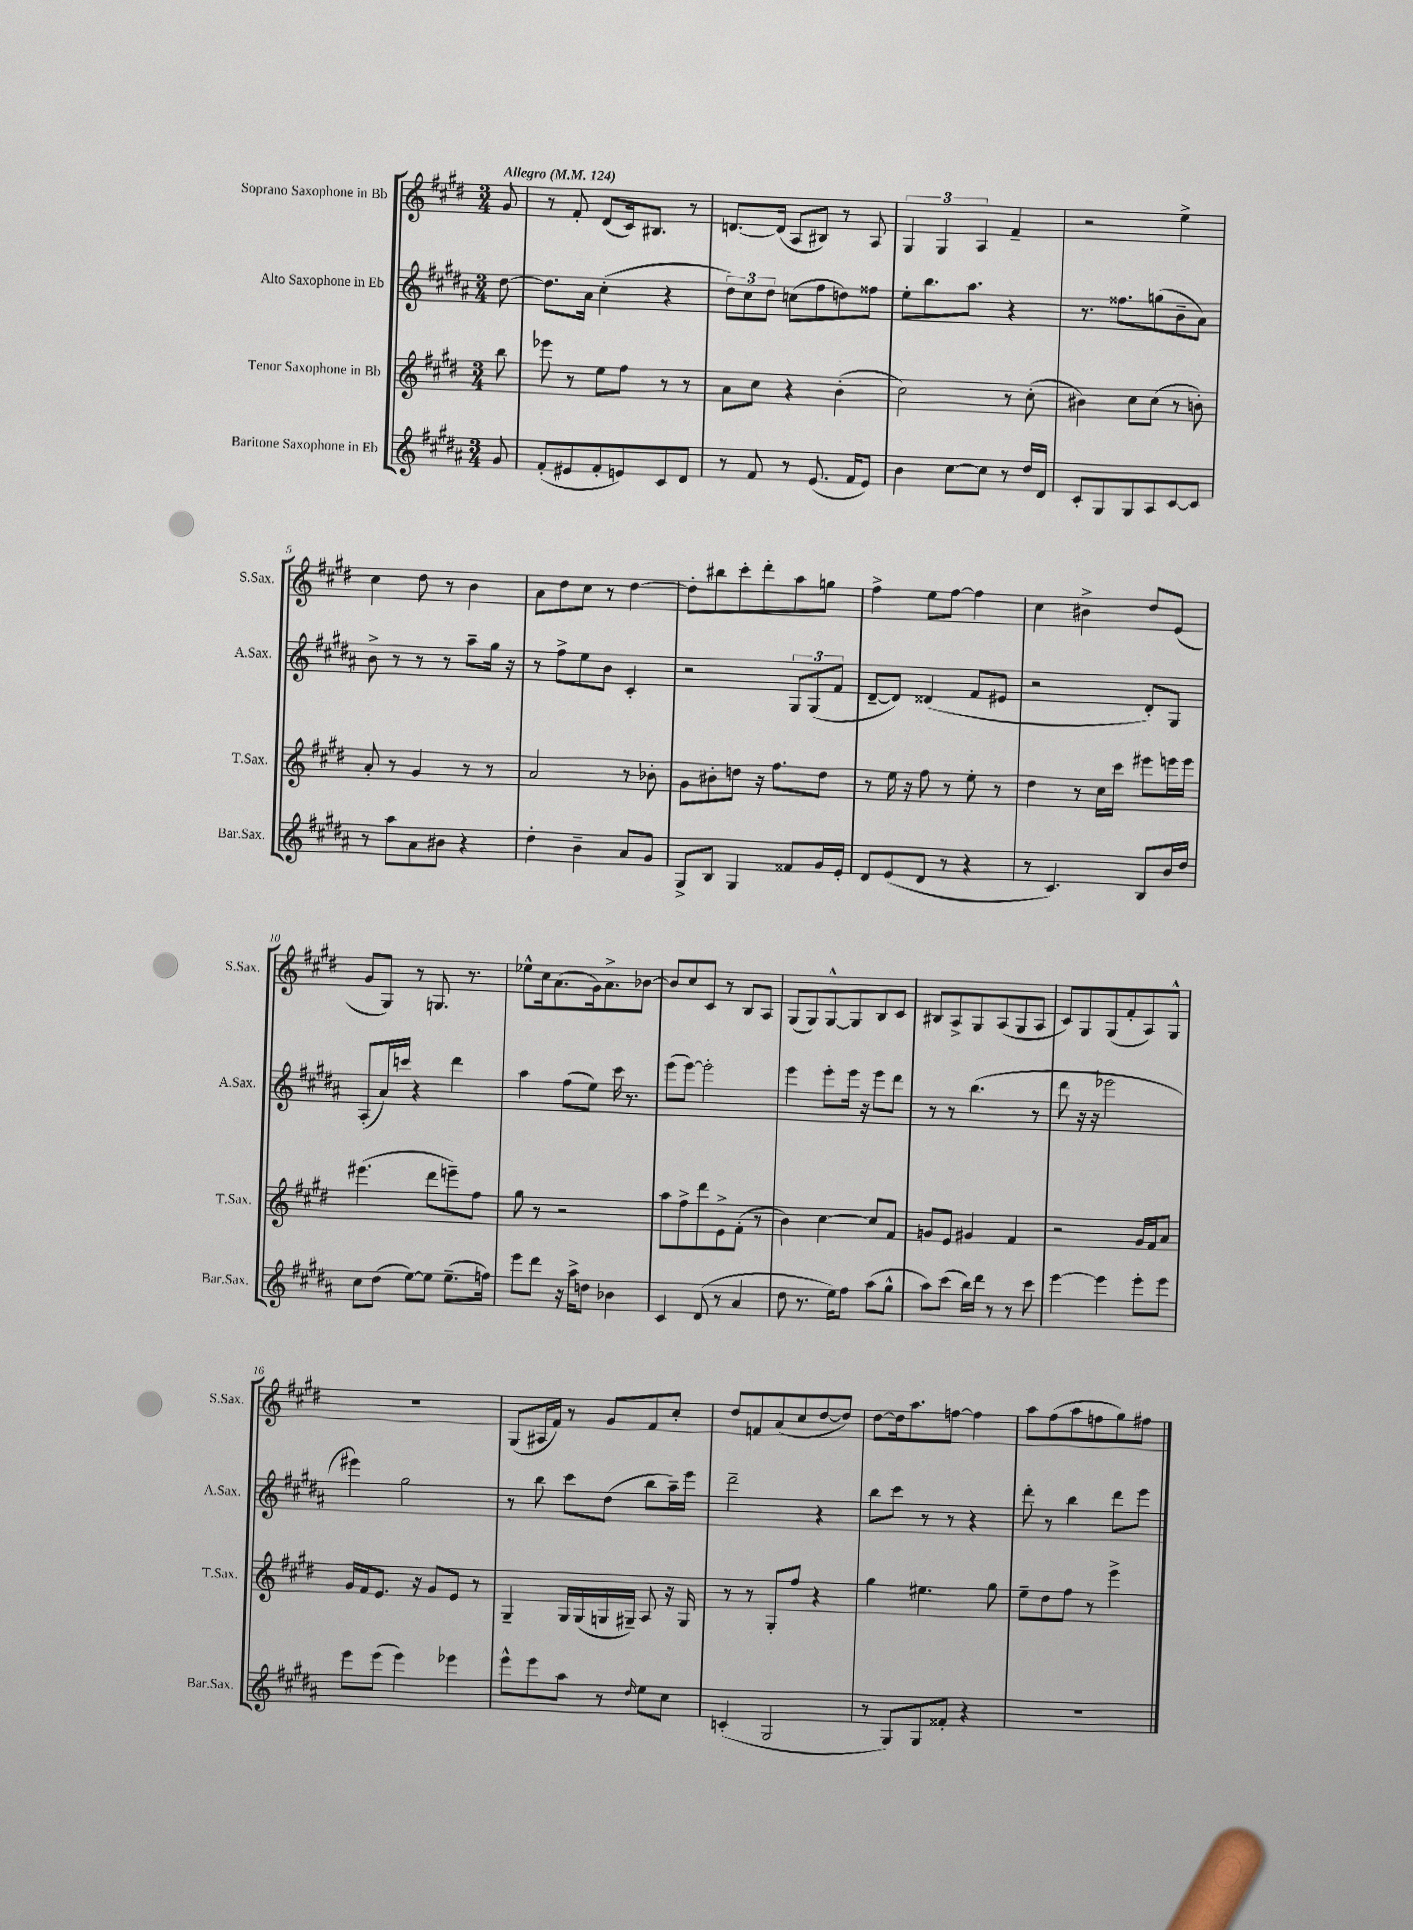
<<
\new StaffGroup <<
\new Staff = "s0" \with { instrumentName = "Soprano Saxophone in Bb" shortInstrumentName = "S.Sax." } {
    \clef treble \key e \major \numericTimeSignature \time 3/4 \partial 8 \tempo "Allegro" 4 = 124
    gis'8 |
    r8 fis'8-. dis'8( cis'16) bis8. r8 |
    d'8.~ d'16( a8 bis8) r8 a8 |
    \tuplet 3/2 { gis4 gis4 a4 } fis'4-- |
    r2 e''4-> |
    cis''4 dis''8 r8 b'4 |
    a'8 dis''8 cis''8 r8 dis''4~ |
    dis''8-. bis''8 cis'''8-. dis'''8-. a''8 g''8 |
    fis''4-> e''8 fis''8~ fis''4 |
    cis''4 bis'4-> dis''8 e'8( |
    gis'8 gis8) r8 g8. r8. |
    ees''8-^ cis''16 a'8.( gis'16) a'8.-> bes'8~ |
    bes'8 cis''8 cis'8 r8 b8 a8 |
    gis8( gis8) gis8~-^ gis8 b8 cis'8 |
    bis8 a8-> gis8 a8( gis8 a8 |
    cis'8) gis8 gis8( fis'8-. a8) gis8-^ |
    R2. |
    gis8( ais16 fis'16) r8 gis'8 fis'8 cis''8-. |
    dis''8 f'8 a'8( cis''8 dis''8~ dis''8) |
    dis''8~ dis''16 a''8. f''8~ f''4 |
    a''8 fis''8( a''8 f''8 gis''8) fis''8 \bar "|." |
}
\new Staff = "s1" \with { instrumentName = "Alto Saxophone in Eb" shortInstrumentName = "A.Sax." } {
    \clef treble \key b \major \numericTimeSignature \time 3/4 \partial 8
    dis''8~ |
    dis''8. ais'16 cis''4-.( r4 |
    \tuplet 3/2 { dis''8) cis''8 dis''8 } c''8( fis''8 d''8) fisis''8 |
    e''8-. b''8. ais''8. r4 |
    r8. fisis''8. g''8( b'8-- ais'8) |
    b'8-> r8 r8 r8 ais''8-- gis''16 r16 |
    r8 fis''8-> e''8 b'8 cis'4-. |
    r2 \tuplet 3/2 { gis8 gis8( fis'8 } |
    dis'8~-- dis'8) disis'4( fis'8 eis'8 |
    r2 dis'8-.) gis8 |
    ais8-.( ais'16) c'''16 r4 dis'''4 |
    ais''4 fis''8( e''8) cis'''16 r8. |
    e'''8( e'''8~) e'''2-. |
    e'''4 e'''8-. e'''16 r16 e'''8 dis'''8 |
    r8 r8 b''4.( r8 |
    dis'''8 r16 r16 ees'''2 |
    eis'''4) gis''2 |
    r8 b''8 cis'''8 dis''8( b''8 ais''16--) e'''16 |
    dis'''2-- r4 |
    b''8 cis'''8 r8 r8 r4 |
    dis'''8-. r8 b''4 dis'''8 e'''8 \bar "|." |
}
\new Staff = "s2" \with { instrumentName = "Tenor Saxophone in Bb" shortInstrumentName = "T.Sax." } {
    \clef treble \key e \major \numericTimeSignature \time 3/4 \partial 8
    b''8 |
    ees'''8 r8 e''8 fis''8 r8 r8 |
    a'8 cis''8 r4 b'4-.( |
    cis''2) r8 cis''8-.( |
    bis'4) cis''8 cis''8( r8 b'8-.) |
    a'8-. r8 gis'4 r8 r8 |
    a'2 r8 bes'8-. |
    gis'8 bis'8-. d''8 r16 fis''8. d''8 |
    r8 e''16 r16 fis''8 r8 e''8-. r8 |
    dis''4 r8 cis''16 cis'''16 eis'''8 e'''16 e'''16 |
    eis'''4.( dis'''8 e'''8--) fis''8 |
    gis''8 r8 r2 |
    a''8 fis''8-> dis'''8 e'8-> fis'8-.( r8 |
    b'4) cis''4~ cis''8 fis'8 |
    g'8 e'8 gis'4 fis'4 |
    r2 gis'16 fis'16 a'8 |
    gis'16 fis'16 e'8. r16 gis'8 e'8 r8 |
    gis4-- gis16 gis16( g16 gis16--) a8 r16 gis16 |
    r8 r8 gis8-. fis''8 r4 |
    gis''4 eis''4. gis''8 |
    e''8-- dis''8 fis''8 r8 e'''4-> \bar "|." |
}
\new Staff = "s3" \with { instrumentName = "Baritone Saxophone in Eb" shortInstrumentName = "Bar.Sax." } {
    \clef treble \key b \major \numericTimeSignature \time 3/4 \partial 8
    gis'8 |
    fis'8-.( eis'8 fis'8-. e'8) cis'8 dis'8 |
    r8 fis'8 r8 e'8.( fis'16 e'8) |
    b'4 cis''8~ cis''8 r8 dis''16 dis'16 |
    cis'8-. gis8 gis8 ais8 cis'8~ cis'8 |
    r8 ais''8 ais'8 bis'8 r4 |
    dis''4-. b'4-- ais'8 gis'8 |
    gis8-> b8 gis4 fisis'8 gis'16 e'16-. |
    dis'8 e'8( dis'8 r8 r4 |
    r8 cis'4.) b8 b'16 dis''16 |
    cis''8 dis''8( e''8~) e''8 e''8.--( f''16) |
    e'''8 dis'''8 r16 ais''16-> d''8 bes'4 |
    cis'4 dis'8( r8 ais'4 |
    dis''8 r8. e''16) fis''8 ais''8( gis''8-^ |
    ais''8) cis'''8( b''16) dis'''16 r8 r8 cis'''8 |
    e'''4~ e'''4 e'''8-. e'''8 |
    e'''8 e'''8( e'''4) ees'''4 |
    e'''8-^ e'''8 ais''8 r8 \grace { dis''16 } e''8 cis''8 |
    c'4-.( gis2 |
    r8 gis8) gis8 fisis'8-. r4 |
    R2. \bar "|." |
}
>>
>>
